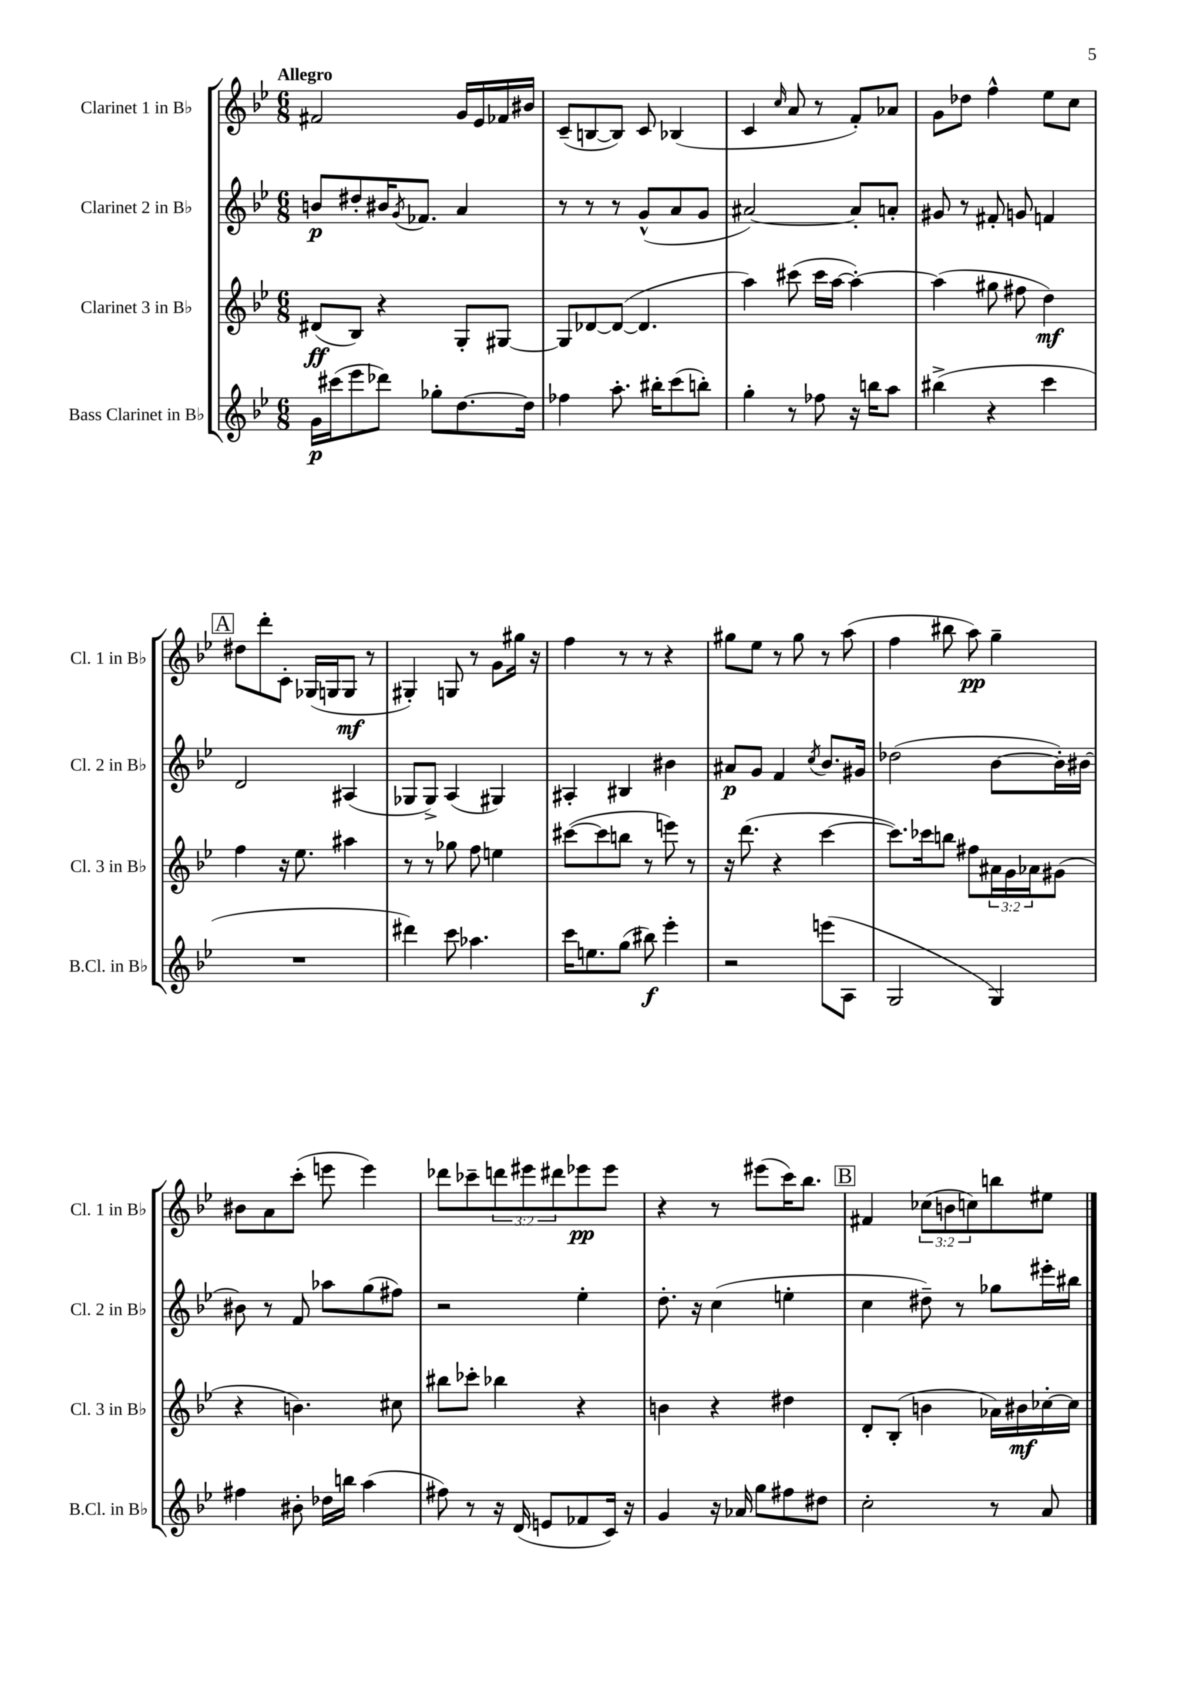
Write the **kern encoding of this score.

**kern	**dynam	**kern	**dynam	**kern	**dynam	**kern	**dynam
*part4	*part4	*part3	*part3	*part2	*part2	*part1	*part1
*staff4	*staff4	*staff3	*staff3	*staff2	*staff2	*staff1	*staff1
*I"Bass Clarinet in B♭	*	*I"Clarinet 3 in B♭	*	*I"Clarinet 2 in B♭	*	*I"Clarinet 1 in B♭	*
*I'B.Cl. in B♭	*	*I'Cl. 3 in B♭	*	*I'Cl. 2 in B♭	*	*I'Cl. 1 in B♭	*
*clefG2	*	*clefG2	*	*clefG2	*	*clefG2	*
*k[b-e-]	*	*k[b-e-]	*	*k[b-e-]	*	*k[b-e-]	*
*M6/8	*	*M6/8	*	*M6/8	*	*M6/8	*
=1	=1	=1	=1	=1	=1	=1	=1
!	!	!	!	!	!	!LO:TX:a:B:t=Allegro	!
16g\LL	p	(8d#X/L	ff	8bn/L	p	2f#X/	.
(16ccc#X\J	.	.	.	.	.	.	.
8eee-\	.	8B-/J)	.	8dd#X'/	.	.	.
8ddd-X\J)	.	4r	.	16b#X/K	.	.	.
.	.	.	.	8qg/	.	.	.
.	.	.	.	8.f-X/J	.	.	.
8gg-X'\L	.	.	.	.	.	.	.
[8.dd\	.	8G'/L	.	4a/	.	16g/LL	.
.	.	.	.	.	.	16e-/	.
.	.	[8G#X/J	.	.	.	16f-X/	.
16dd\Jk]	.	.	.	.	.	16b#X/JJ	.
=2	=2	=2	=2	=2	=2	=2	=2
4ff-X\	.	8G#/L]	.	8r	.	(8c~/L	.
.	.	[8d-X/	.	8r	.	[8Bn/	.
8.aa'\	.	(8d-/J_	.	8r	.	8B/J])	.
.	.	4.d-/]	.	(8g^^/L	.	8c/	.
16bb#X'\KL	.	.	.	.	.	.	.
(8ccc\	.	.	.	8a/	.	(4B-X/	.
8bbn'\J)	.	.	.	8g/J	.	.	.
=3	=3	=3	=3	=3	=3	=3	=3
4gg'\	.	4aa\)	.	[2a#X/)	.	4c/	.
.	.	.	.	.	.	16qqcc/	.
8r	.	(8ccc#X\	.	.	.	8a/	.
8ff-X\	.	16ccc#\LL	.	.	.	8r	.
.	.	[16aa\JJ	.	.	.	.	.
16r	.	4aa'\_)	.	8a#'/L]	.	8f'/L)	.
16bbn\KL	.	.	.	.	.	.	.
8aa\J	.	.	.	8an'/J	.	8a-X/J	.
=4	=4	=4	=4	=4	=4	=4	=4
(4bb#X^\	.	(4aa\]	.	8g#X/	.	8g\L	.
.	.	.	.	8r	.	8dd-X\J	.
4r	.	8gg#X\	.	8f#X'/	.	4ff^^\	.
.	.	8ff#X\	.	8gn/	.	.	.
4ccc\	.	4dd\)	mf	4fn/	.	8ee-\L	.
.	.	.	.	.	.	8cc\J	.
!!LO:LB:g=z
!!LO:REH:place=s1:t=A
=5	=5	=5	=5	=5	=5	=5	=5
2.r	.	4ff\	.	2d/	.	8dd#X\L	.
.	.	.	.	.	.	8ddd'\	.
.	.	16r	.	.	.	8c'\J	.
.	.	8.ee-\	.	.	.	.	.
.	.	.	.	.	.	(16G-X/LL	.
.	.	.	.	.	.	16Gn/J	.
.	.	4aa#X\	.	(4A#X/	.	8G/J	mf
.	.	.	.	.	.	8r	.
=6	=6	=6	=6	=6	=6	=6	=6
4ddd#X\)	.	8r	.	8G-X/L	.	4G#X'/)	.
.	.	8r	.	8G-^/J)	.	.	.
8ccc\	.	8gg-X\	.	(4A/	.	8Gn/	.
4.aa-X\	.	8ff\	.	.	.	8r	.
.	.	4een\	.	4G#X/)	.	8g\L	.
.	.	.	.	.	.	16gg#X\Jk	.
.	.	.	.	.	.	16r	.
=7	=7	=7	=7	=7	=7	=7	=7
16ccc\KL	.	([8ccc#X\L	.	4A#X'/	.	4ff\	.
8.een\	.	.	.	.	.	.	.
.	.	8ccc#\]	.	.	.	.	.
(8gg\J	.	8bbn\J	.	4B#X/	.	8r	.
8bb#X\)	f	8r	.	.	.	8r	.
4eee-'\	.	8eeen\)	.	4b#X\	.	4r	.
.	.	8r	.	.	.	.	.
=8	=8	=8	=8	=8	=8	=8	=8
2r	.	16r	.	8a#X/L	p	8gg#X\L	.
.	.	(8.ddd\	.	.	.	.	.
.	.	.	.	8g/J	.	8ee-\J	.
.	.	4r	.	4f/	.	8r	.
.	.	.	.	.	.	8gg#\	.
.	.	.	.	8qcc/	.	.	.
(8eeen\L	.	[4ccc\	.	8.b-/L	.	8r	.
8A\J	.	.	.	.	.	(8aa\	.
.	.	.	.	16g#X/Jk	.	.	.
=9	=9	=9	=9	=9	=9	=9	=9
2G/	.	8.ccc\L])	.	(2dd-X\	.	4ff\	.
.	.	16ccc-X\k	.	.	.	.	.
.	.	8bbn\J	.	.	.	8bb#X\	.
.	.	8ff#X\L	.	.	.	8aa\)	pp
4G/)	.	24a#X\L	.	[8b-\L	.	4gg~\	.
.	.	24g\	.	.	.	.	.
.	.	24a-X\J	.	.	.	.	.
.	.	(8g#X\J	.	16b-'\L])	.	.	.
.	.	.	.	[16b#X\JJ	.	.	.
!!LO:LB:g=z
=10	=10	=10	=10	=10	=10	=10	=10
4ff#X\	.	4r	.	8b#X\]	.	8b#X\L	.
.	.	.	.	8r	.	8a\	.
8b#X'\	.	4.bn\)	.	8f/	.	(8ccc'\J	.
16dd-X\LL	.	.	.	8aa-X\L	.	8eeen\	.
16bbn\JJ	.	.	.	.	.	.	.
(4aa\	.	.	.	(8gg\	.	4eee\)	.
.	.	8cc#X\	.	8ff#X\J)	.	.	.
=11	=11	=11	=11	=11	=11	=11	=11
8ff#X\)	.	8bb#X\L	.	2r	.	8ddd-X\L	.
8r	.	8ccc-X'\J	.	.	.	8ccc-X~\	.
16r	.	4bb-X\	.	.	.	12dddn\	.
(16d/	.	.	.	.	.	.	.
.	.	.	.	.	.	12eee#X\	.
8en/L	.	.	.	.	.	.	.
.	.	.	.	.	.	12ddd#X\	.
8f-X/	.	4r	.	4ee-'\	.	8eee-X\	pp
16c/Jk)	.	.	.	.	.	8eee-\J	.
16r	.	.	.	.	.	.	.
=12	=12	=12	=12	=12	=12	=12	=12
4g/	.	4bn\	.	8.dd'\	.	4r	.
.	.	.	.	16r	.	.	.
16r	.	4r	.	(4cc\	.	8r	.
16a-X/	.	.	.	.	.	.	.
8gg\L	.	.	.	.	.	(8eee#X\L	.
8ff#X\	.	4dd#X\	.	4een'\	.	16ccc\K)	.
.	.	.	.	.	.	8.bb-\J	.
8dd#X\J	.	.	.	.	.	.	.
!!LO:REH:place=s1:t=B
=13	=13	=13	=13	=13	=13	=13	=13
2cc'\	.	8d'/L	.	4cc\	.	4f#X/	.
.	.	(8B-'/J	.	.	.	.	.
.	.	4bn\	.	8dd#X~\)	.	(12cc-X\L	.
.	.	.	.	.	.	12bn\	.
.	.	.	.	8r	.	.	.
.	.	.	.	.	.	12ccn\)	.
8r	.	16a-X\LL)	.	8gg-X\L	.	8bbn\	.
.	.	16b#X\	mf	.	.	.	.
8a/	.	[16cc-X'\	.	16eee#X'\L	.	8ee#X\J	.
.	.	16cc-\JJ]	.	16bb#X\JJ	.	.	.
==	==	==	==	==	==	==	==
*-	*-	*-	*-	*-	*-	*-	*-
